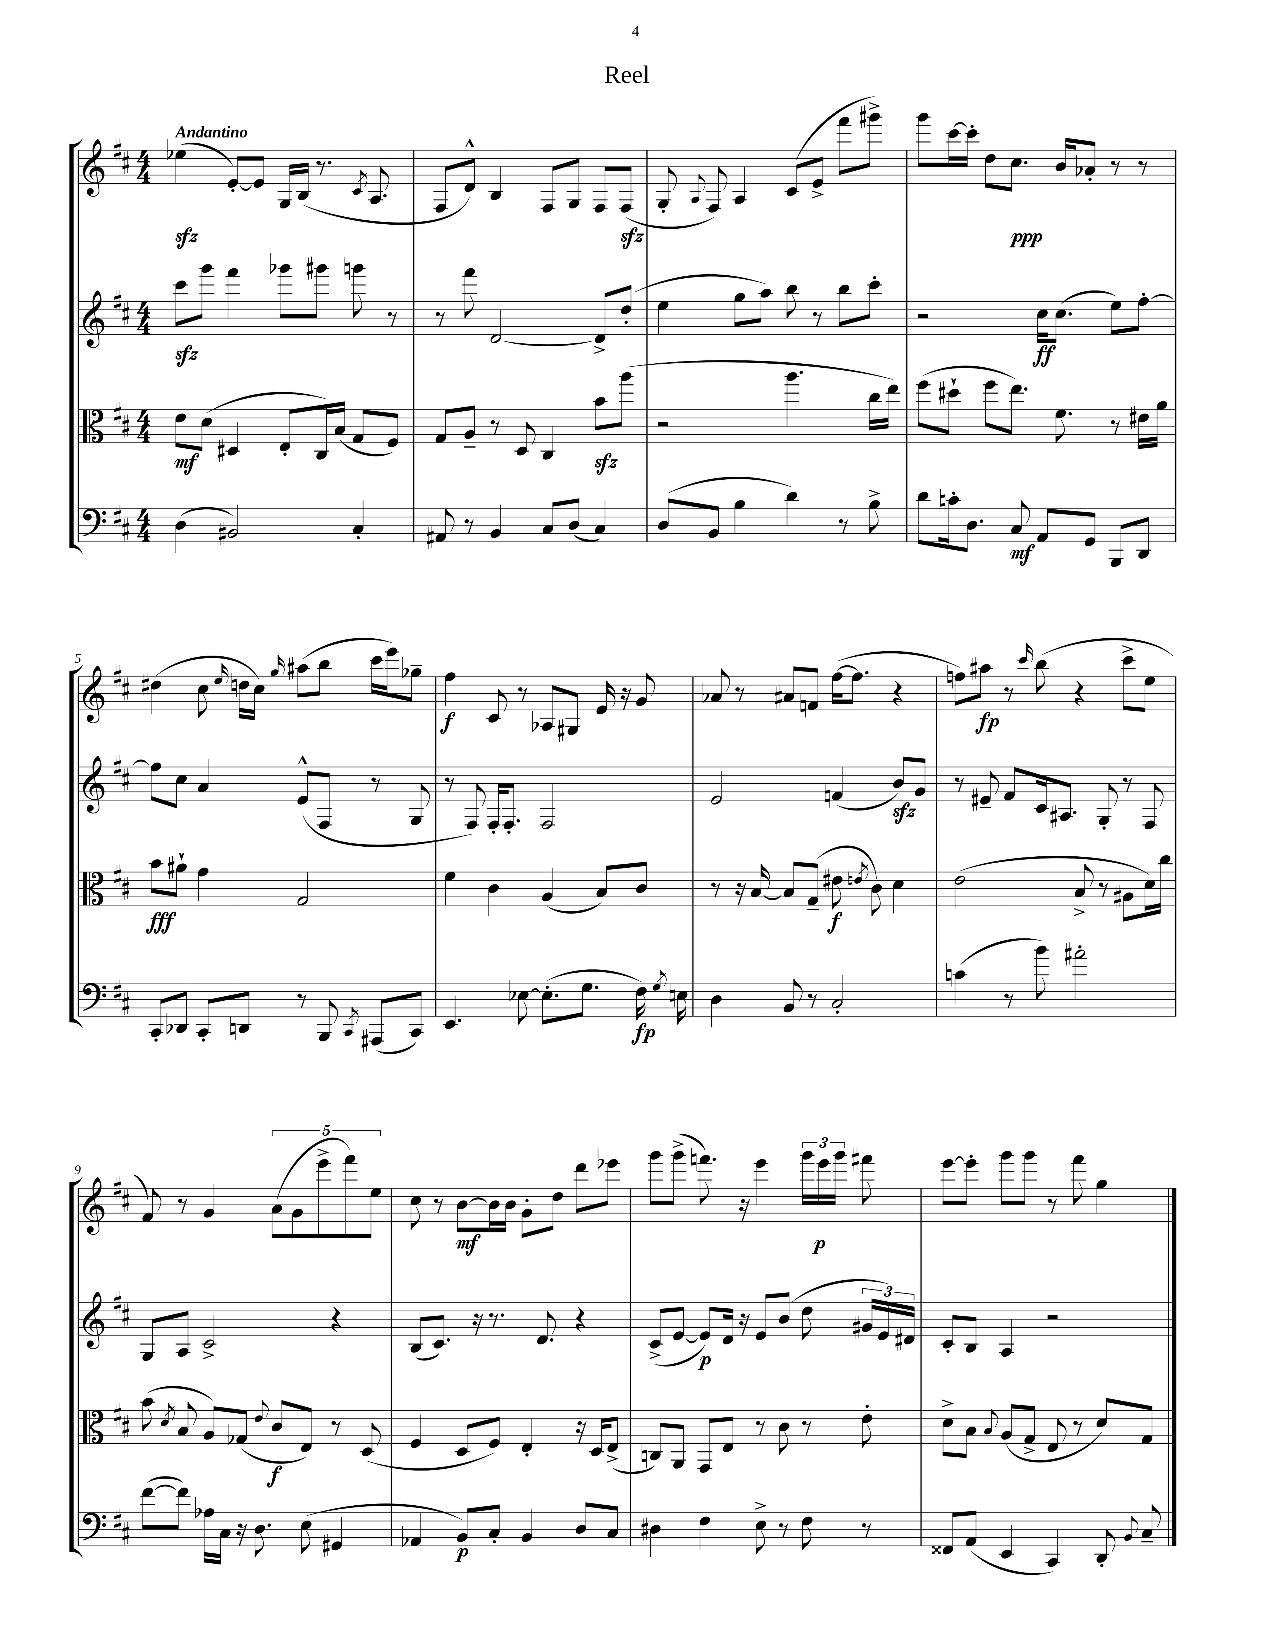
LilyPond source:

\header { title = "Reel" }
<<
\new StaffGroup <<
\new Staff = "s0" {
    \clef treble \key d \major \numericTimeSignature \time 4/4 \tempo "Andantino"
    \autoBeamOff ees''4\sfz( e'8[~-.) e'8] g16[ b16]( r8. \acciaccatura { cis'8 } a8. |
    fis8[ d'8]-^) b4 fis8[ g8] fis8[ fis8]\sfz( |
    g8-. \appoggiatura { a8 } fis8) a4 cis'8[( e'8]-> fis'''8[ gis'''8]->) |
    g'''8[ cis'''16~ cis'''16]-. d''8[ cis''8.]\ppp b'16[ aes'8]-. r8 r8 |
    dis''4( cis''8 \grace { e''16 } d''16[ cis''16]) \grace { g''16 } ais''8[( b''8] cis'''16[ e'''16) ges''8]-- |
    fis''4\f cis'8 r8 aes8[ gis8] e'16 r16 g'8 |
    aes'8 r8 ais'8[ f'8] fis''16[~( fis''8.] r4 |
    f''8[) ais''8]\fp r8 \grace { cis'''16 } b''8( r4 cis'''8[-> e''8] |
    fis'8) r8 g'4 \tuplet 5/4 { a'8[( g'8 e'''8-> fis'''8) e''8] } |
    cis''8 r8 b'8[~\mf b'16 b'16] g'8[-. d''8] d'''8[ ees'''8] |
    g'''8[ g'''8]->( f'''8.) r16 e'''4 \tuplet 3/2 { g'''16[ e'''16\p g'''16] } fis'''8 |
    e'''8[~ e'''8]-. g'''8[ g'''8] r8 fis'''8 g''4 \bar "|." |
}
\new Staff = "s1" {
    \clef treble \key d \major \numericTimeSignature \time 4/4
    \autoBeamOff cis'''8[\sfz g'''8] fis'''4 ges'''8[ gis'''8] g'''8 r8 |
    r8 fis'''8 d'2~ d'8[-> d''8]-.( |
    e''4 g''8[ a''8]) b''8 r8 b''8[ cis'''8]-. |
    r2 cis''16[\ff cis''8.]( e''8[) fis''8]~-. |
    fis''8[ cis''8] a'4 e'8[-^( fis8] r8 g8 |
    r8 fis8) fis16[-. fis8.]-. fis2 |
    e'2 f'4( b'8[\sfz) g'8] |
    r8 eis'8-- fis'8[ cis'16 ais8.] g8-. r8 fis8 |
    g8[ a8] cis'2-> r4 |
    b8[( cis'8.]) r16 r8. d'8. r4 |
    cis'8[->( e'8]~ e'8[\p) d'16] r16 e'8[ b'8]( d''8 \tuplet 3/2 { gis'16[ e'16) dis'16] } |
    cis'8[-. b8] a4 r2 \bar "|." |
}
\new Staff = "s2" {
    \clef alto \key d \major \numericTimeSignature \time 4/4
    \autoBeamOff e'8[\mf d'8]( dis4 e8[-. cis16) b16]( g8[ fis8]) |
    g8[ a8]-- r8 d8 cis4 b'8[\sfz a''8]( |
    r2 a''4. cis''16[ e''16]) |
    fis''8[( dis''8]-! fis''8[ e''8.]) fis'8. r8 eis'16[ a'16] |
    b'8[\fff ais'8]-! g'4 g2 |
    fis'4 cis'4 a4( b8[) cis'8] |
    r8 r16 b16~ b8[ g8]--( eis'8\f \acciaccatura { e'8 } cis'8) d'4 |
    e'2( b8-> r8 ais8[ d'16) cis''16] |
    b'8( \acciaccatura { d'8 } b8 a8[) ges8]( \appoggiatura { e'8 } cis'8[\f e8]) r8 d8( |
    fis4 d8[ fis8]) e4-. r16 d16[ e8]->( |
    c8[) a,8] g,8[ e8] r8 cis'8 r8 e'8-. |
    d'8[-> b8] \appoggiatura { b8 } a8[( g8]-> e8 r8 d'8[) g8] \bar "|." |
}
\new Staff = "s3" {
    \clef bass \key d \major \numericTimeSignature \time 4/4
    \autoBeamOff d4( bis,2) cis4-. |
    ais,8 r8 b,4 cis8[ d8]( cis4) |
    d8[( b,8] b4 d'4) r8 b8-> |
    d'8[ c'16-. d8.] cis8\mf a,8[ g,8] b,,8[ d,8] |
    cis,8[-. des,8] cis,8[-. d,8] r8 b,,8 \acciaccatura { cis,8 } ais,,8[( cis,8]) |
    e,4. ees8~ ees8.[-.( g8.] fis16\fp) \acciaccatura { g8 } e16 |
    d4 b,8 r8 cis2-. |
    c'4( r8 b'8) ais'2-. |
    fis'8[~( fis'8]) aes16[ cis16] r16 d8. e8( gis,4 |
    aes,4 b,8[\p) cis8]-. b,4 d8[ cis8] |
    dis4 fis4 e8-> r8 fis8 r8 |
    fisis,8[ a,8]( e,4 cis,4) d,8-. \appoggiatura { b,8 } cis8-- \bar "|." |
}
>>
>>
